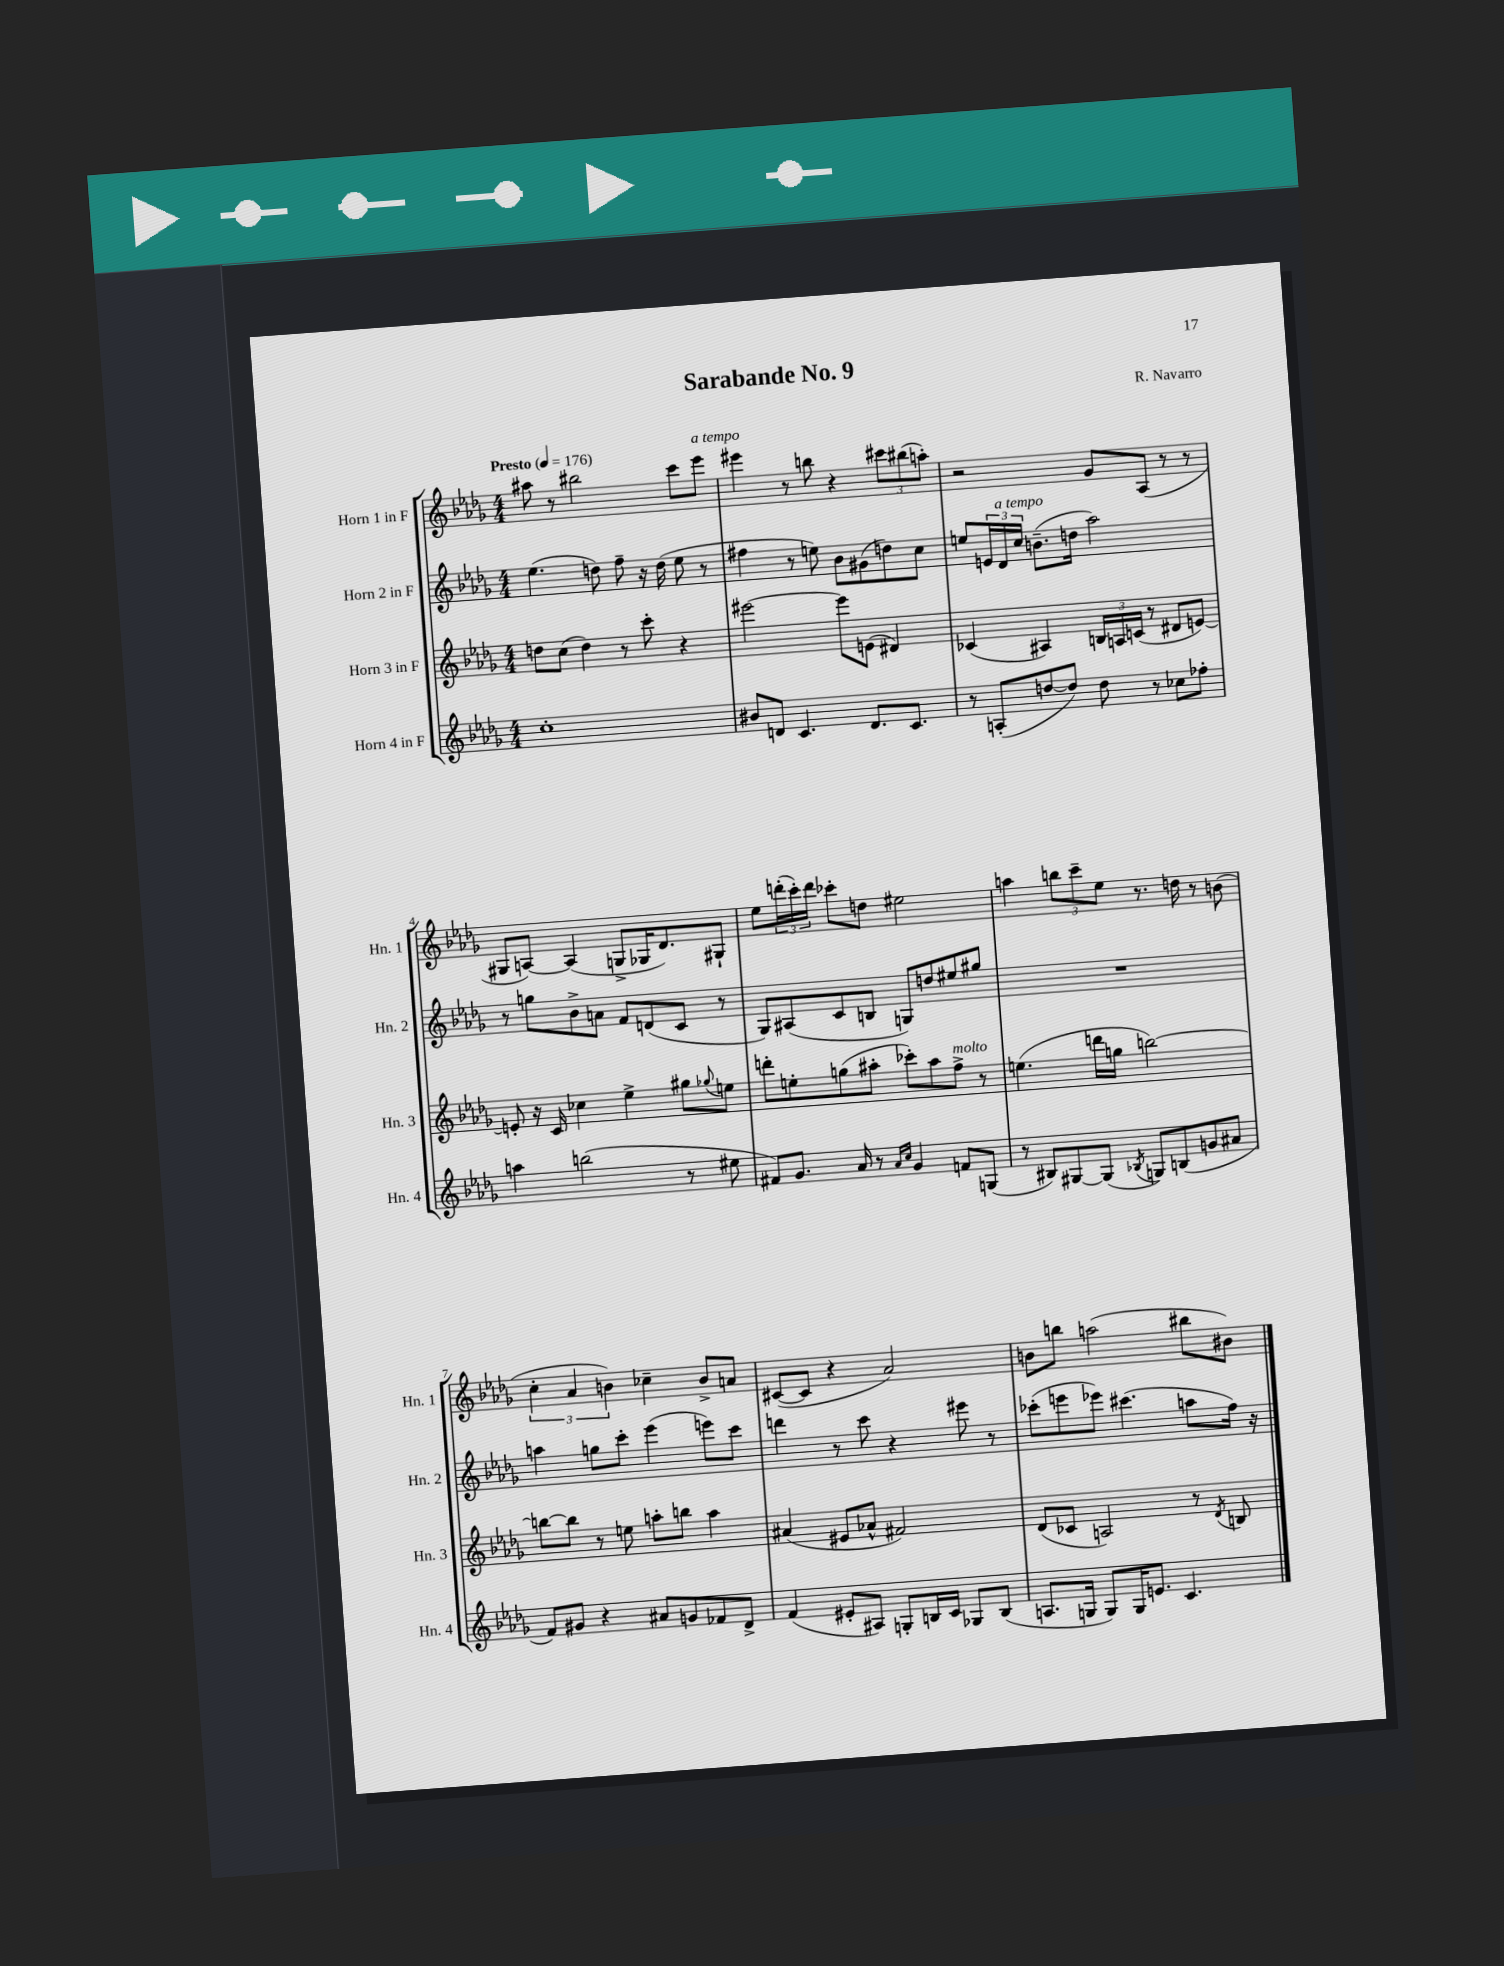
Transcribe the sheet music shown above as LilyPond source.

\header { title = "Sarabande No. 9" composer = "R. Navarro" }
<<
\new StaffGroup <<
\new Staff = "s0" \with { instrumentName = "Horn 1 in F" shortInstrumentName = "Hn. 1" } {
    \clef treble \key des \major \numericTimeSignature \time 4/4 \tempo "Presto" 4 = 176
    ais''8 r8 bis''2 c'''8 ees'''8^\markup { \italic "a tempo" } |
    eis'''4 r8 b''8 r4 \tuplet 3/2 { cis'''8 bis''8( a''8-.) } |
    r2 ges'8 aes8( r8 r8 |
    gis8 a8~) a4( g8-> ges16 des'8.) gis8-! |
    ees''8 \tuplet 3/2 { d'''16-.( c'''16-.) d'''16 } ces'''8-. d''8 eis''2 |
    a''4 \tuplet 3/2 { b''8 c'''8-- ees''8 } r8. d''16 r8 b'8( |
    \tuplet 3/2 { c''4-. aes'4 b'4) } ces''4-- b'8-> a'8 |
    cis'8~( cis'8 r4 aes'2) |
    b'8 b''8 a''2( bis''8 bis'8) \bar "|." |
}
\new Staff = "s1" \with { instrumentName = "Horn 2 in F" shortInstrumentName = "Hn. 2" } {
    \clef treble \key des \major \numericTimeSignature \time 4/4
    ees''4.( d''8) f''8-- r16 d''16( ees''8 r8 |
    fis''4 r8 e''8) bes'8 gis'8( d''8) c''8 |
    e''8 \tuplet 3/2 { e'16 des'16^\markup { \italic "a tempo" } c''16 } b'8.--( d''16 aes''2) |
    r8 g''8 bes'8-> a'8 f'8 d'8( c'8 r8 |
    ges8) ais8( c'8 b8 g8) d''8 eis''8 gis''8 |
    R1 |
    a''4 g''8 c'''8-. ees'''4( e'''8) c'''8 |
    d'''4 r8 c'''8 r4 eis'''8 r8 |
    ces'''8-.( e'''8 ees'''8) cis'''4.( a''8 f''16) r16 \bar "|." |
}
\new Staff = "s2" \with { instrumentName = "Horn 3 in F" shortInstrumentName = "Hn. 3" } {
    \clef treble \key des \major \numericTimeSignature \time 4/4
    d''8 c''8( d''4) r8 c'''8-. r4 |
    eis'''2~ eis'''8 e'8( dis'4) |
    ces'4( ais4) \tuplet 3/2 { b16 a16 c'16( } r8 dis'8 e'8~) |
    e'8-. r16 c'16 ces''4 ees''4-> gis''8 \appoggiatura { ges''8 } e''8 |
    d'''8-. e''8-. g''8( ais''8-. ces'''8-.) ais''8 f''8->^\markup { \italic "molto" } r8 |
    e''4.( d'''16 g''16 b''2~) |
    b''8~ b''8 r8 e''8 a''8-. b''8 a''4 |
    ais'4( eis'8 aes'8-^ fis'2) |
    des'8( ces'8 a2) r8 \acciaccatura { des'8 } b8 \bar "|." |
}
\new Staff = "s3" \with { instrumentName = "Horn 4 in F" shortInstrumentName = "Hn. 4" } {
    \clef treble \key des \major \numericTimeSignature \time 4/4
    c''1-. |
    bis'8 d'8 c'4. d'8. c'8. |
    r8 a8-.( d''8~ d''8) d''8 r8 ces''8 fes''8-. |
    a''4 b''2( r8 eis''8 |
    fis'8) ges'8. aes'16 r8 \grace { aes'16 c''16 } ges'4 f'8 g8( |
    r8 bis8) gis8~ gis8( \acciaccatura { bes8 } g8) b8( g'8 ais'8 |
    f'8) gis'8 r4 ais'8 g'8 fes'8 des'8-> |
    f'4( eis'8-. ais8) g8-. b16 c'16 ges8 b8( |
    a8. g16 g8) g16 e'8. c'4. \bar "|." |
}
>>
>>
